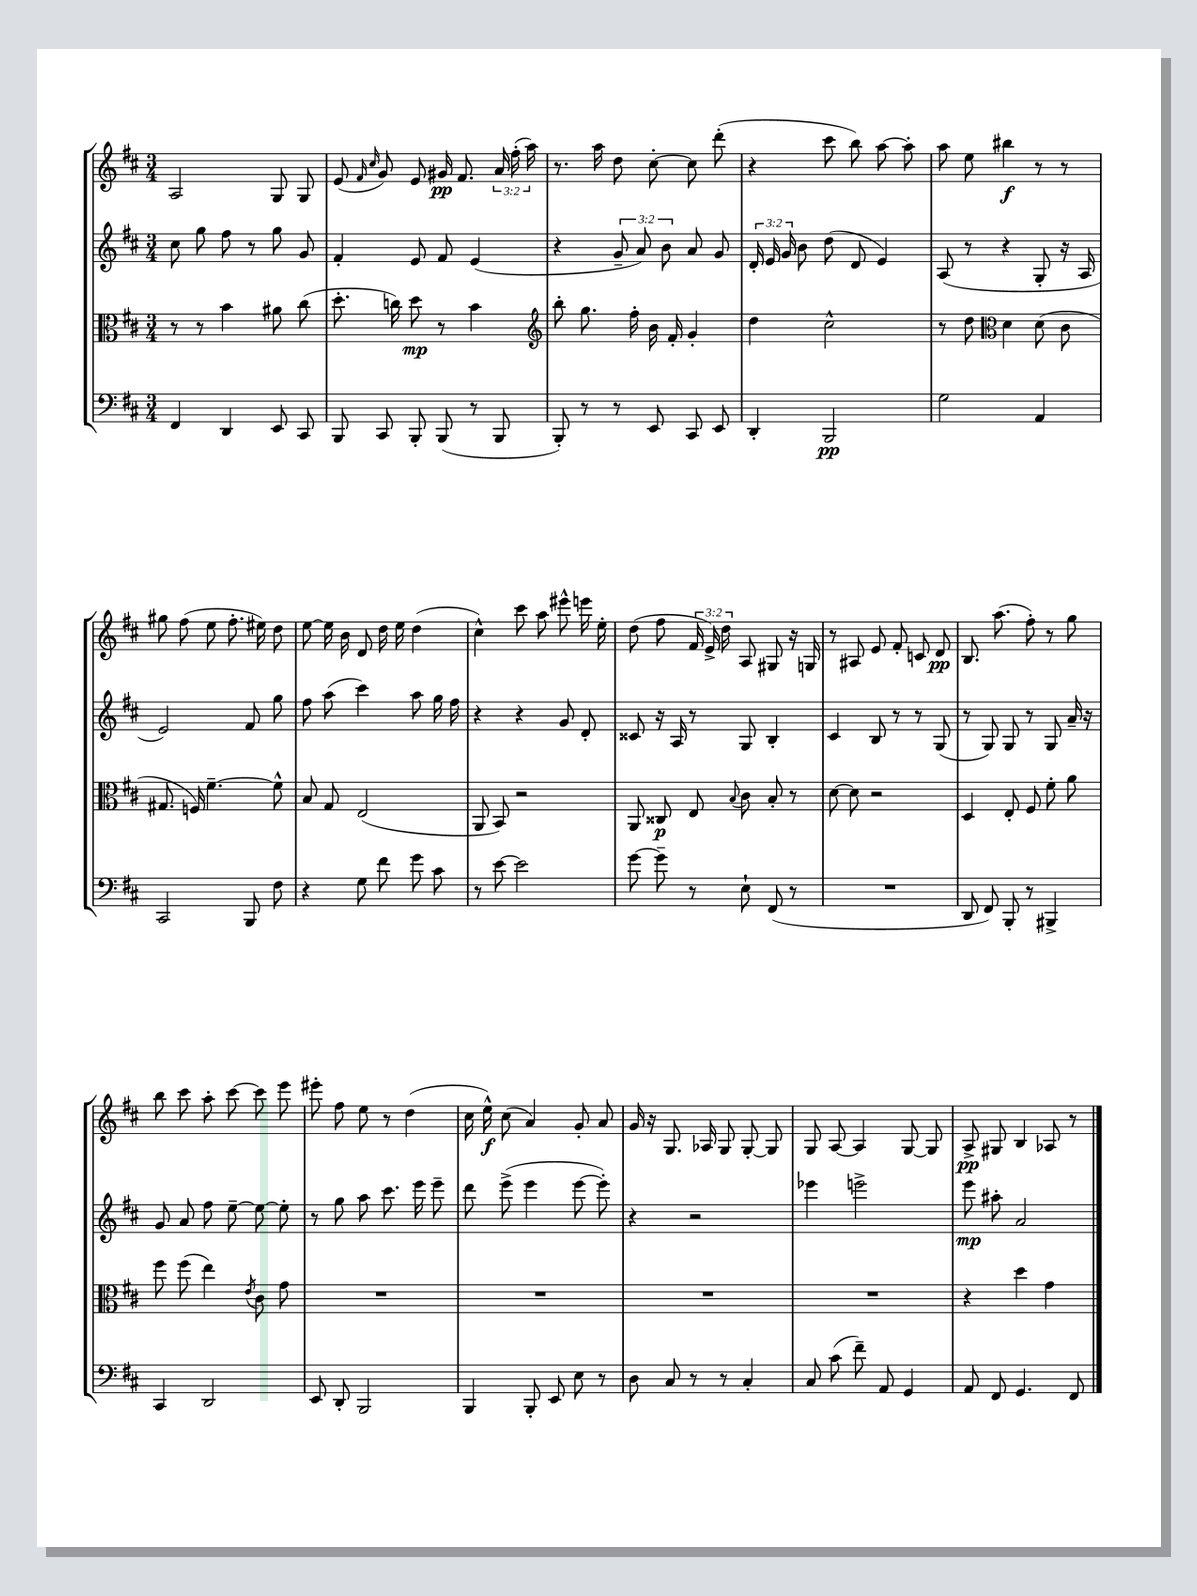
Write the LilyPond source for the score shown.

<<
\new StaffGroup <<
\new Staff = "s0" {
    \clef treble \key d \major \numericTimeSignature \time 3/4 \override Staff.TupletNumber.text = #tuplet-number::calc-fraction-text
    \autoBeamOff a2 g8 g8 |
    e'8( \grace { fis'16 cis''16 } g'8) e'8 gis'16\pp fis'8. \tuplet 3/2 { a'16 fis''16-.( a''16) } |
    r8. a''16 d''8 cis''8~-. cis''8 d'''8-.( |
    r4 cis'''8 b''8) a''8~ a''8-. |
    a''8 e''8 bis''4\f r8 r8 |
    gis''8 fis''8( e''8 fis''8.-. eis''16) d''8 |
    e''8~ e''16 b'16 d'8 d''16 e''16 d''4( |
    cis''4-^) cis'''8 a''8 eis'''8-^ e'''16 e''16-. |
    d''8( fis''8 \tuplet 3/2 { fis'16 e'16->) d''16 } a8 gis8 r16 g16 |
    r8 ais8 e'8 fis'8-. c'8 d'8\pp |
    b8. a''8.( fis''8-.) r8 g''8 |
    b''8 cis'''8 a''8-. cis'''8~ cis'''8 e'''8 |
    eis'''8-. fis''8 e''8 r8 d''4( |
    cis''16 e''16-^\f) cis''8( a'4) g'8-. a'8 |
    g'16 r16 g8. aes16 g8 g8~-. g8 |
    g8 a8~ a4 g8~ g8 |
    a8->\pp gis8 b4 aes8 r8 \bar "|." |
}
\new Staff = "s1" {
    \clef treble \key d \major \numericTimeSignature \time 3/4 \override Staff.TupletNumber.text = #tuplet-number::calc-fraction-text
    \autoBeamOff cis''8 g''8 fis''8 r8 g''8 g'8 |
    fis'4-. e'8 fis'8 e'4( |
    r4 \tuplet 3/2 { g'8-- a'8) b'8 } a'8 g'8 |
    \tuplet 3/2 { d'16-. e'16 g'16 } b'8 d''8( d'8 e'4) |
    a8( r8 r4 g8-. r16 a16 |
    e'2) fis'8 g''8 |
    fis''8 a''8( cis'''4) a''8 g''16 fis''16 |
    r4 r4 g'8 d'8-. |
    cisis'8 r16 a16 r8 g8 b4-. |
    cis'4 b8 r8 r8 g8( |
    r8 g8) g8 r8 g8 a'16-- r16 |
    g'8 a'8 fis''8 e''8~-- e''8~ e''8-. |
    r8 g''8 a''8 cis'''8. e'''16 e'''8-- |
    d'''8 e'''8->( e'''4 e'''8~ e'''8-.) |
    r4 r2 |
    ees'''4 e'''2-> |
    e'''8\mp ais''8-. a'2 \bar "|." |
}
\new Staff = "s2" {
    \clef alto \key d \major \numericTimeSignature \time 3/4
    \autoBeamOff r8 r8 b'4 ais'8 cis''8( |
    d''8.-. c''16) d''8\mp r8 b'4 |
    \clef treble b''8-. g''8. fis''16-. b'16 fis'16-. g'4-. |
    d''4 cis''2-^ |
    r8 d''8 \clef alto d'4 d'8( cis'8 |
    gis8. f16) fis'4.~-- fis'8-^ |
    b8 g8 e2( |
    a,8 b,8) r2 |
    a,8 cisis8\p e8 \appoggiatura { b8 } cis'8 b8-. r8 |
    d'8~ d'8 r2 |
    d4 e8-. fis8 fis'8-. a'8 |
    fis''8 fis''8( e''4) \acciaccatura { e'8 } cis'8 g'8 |
    R2. |
    R2. |
    R2. |
    R2. |
    r4 d''4 g'4 \bar "|." |
}
\new Staff = "s3" {
    \clef bass \key d \major \numericTimeSignature \time 3/4
    \autoBeamOff fis,4 d,4 e,8 cis,8 |
    b,,8 cis,8 b,,8-. b,,8( r8 b,,8 |
    b,,8-.) r8 r8 e,8 cis,8 e,8 |
    d,4-. b,,2\pp |
    g2 a,4 |
    cis,2 b,,8 fis8 |
    r4 g8 fis'8 g'8 cis'8 |
    r8 e'8~ e'2 |
    g'8~ g'8-- r8 e8-! fis,8( r8 |
    R2. |
    d,8 fis,8) b,,8-. r8 bis,,4-> |
    cis,4 d,2 |
    e,8 d,8-. b,,2 |
    b,,4 b,,8-. e,8 e8 r8 |
    d8 cis8 r8 r8 cis4-. |
    cis8 cis'8( fis'8--) a,8 g,4 |
    a,8 fis,8 g,4. fis,8 \bar "|." |
}
>>
>>
\layout { \context { \Score \remove "Bar_number_engraver" } }
